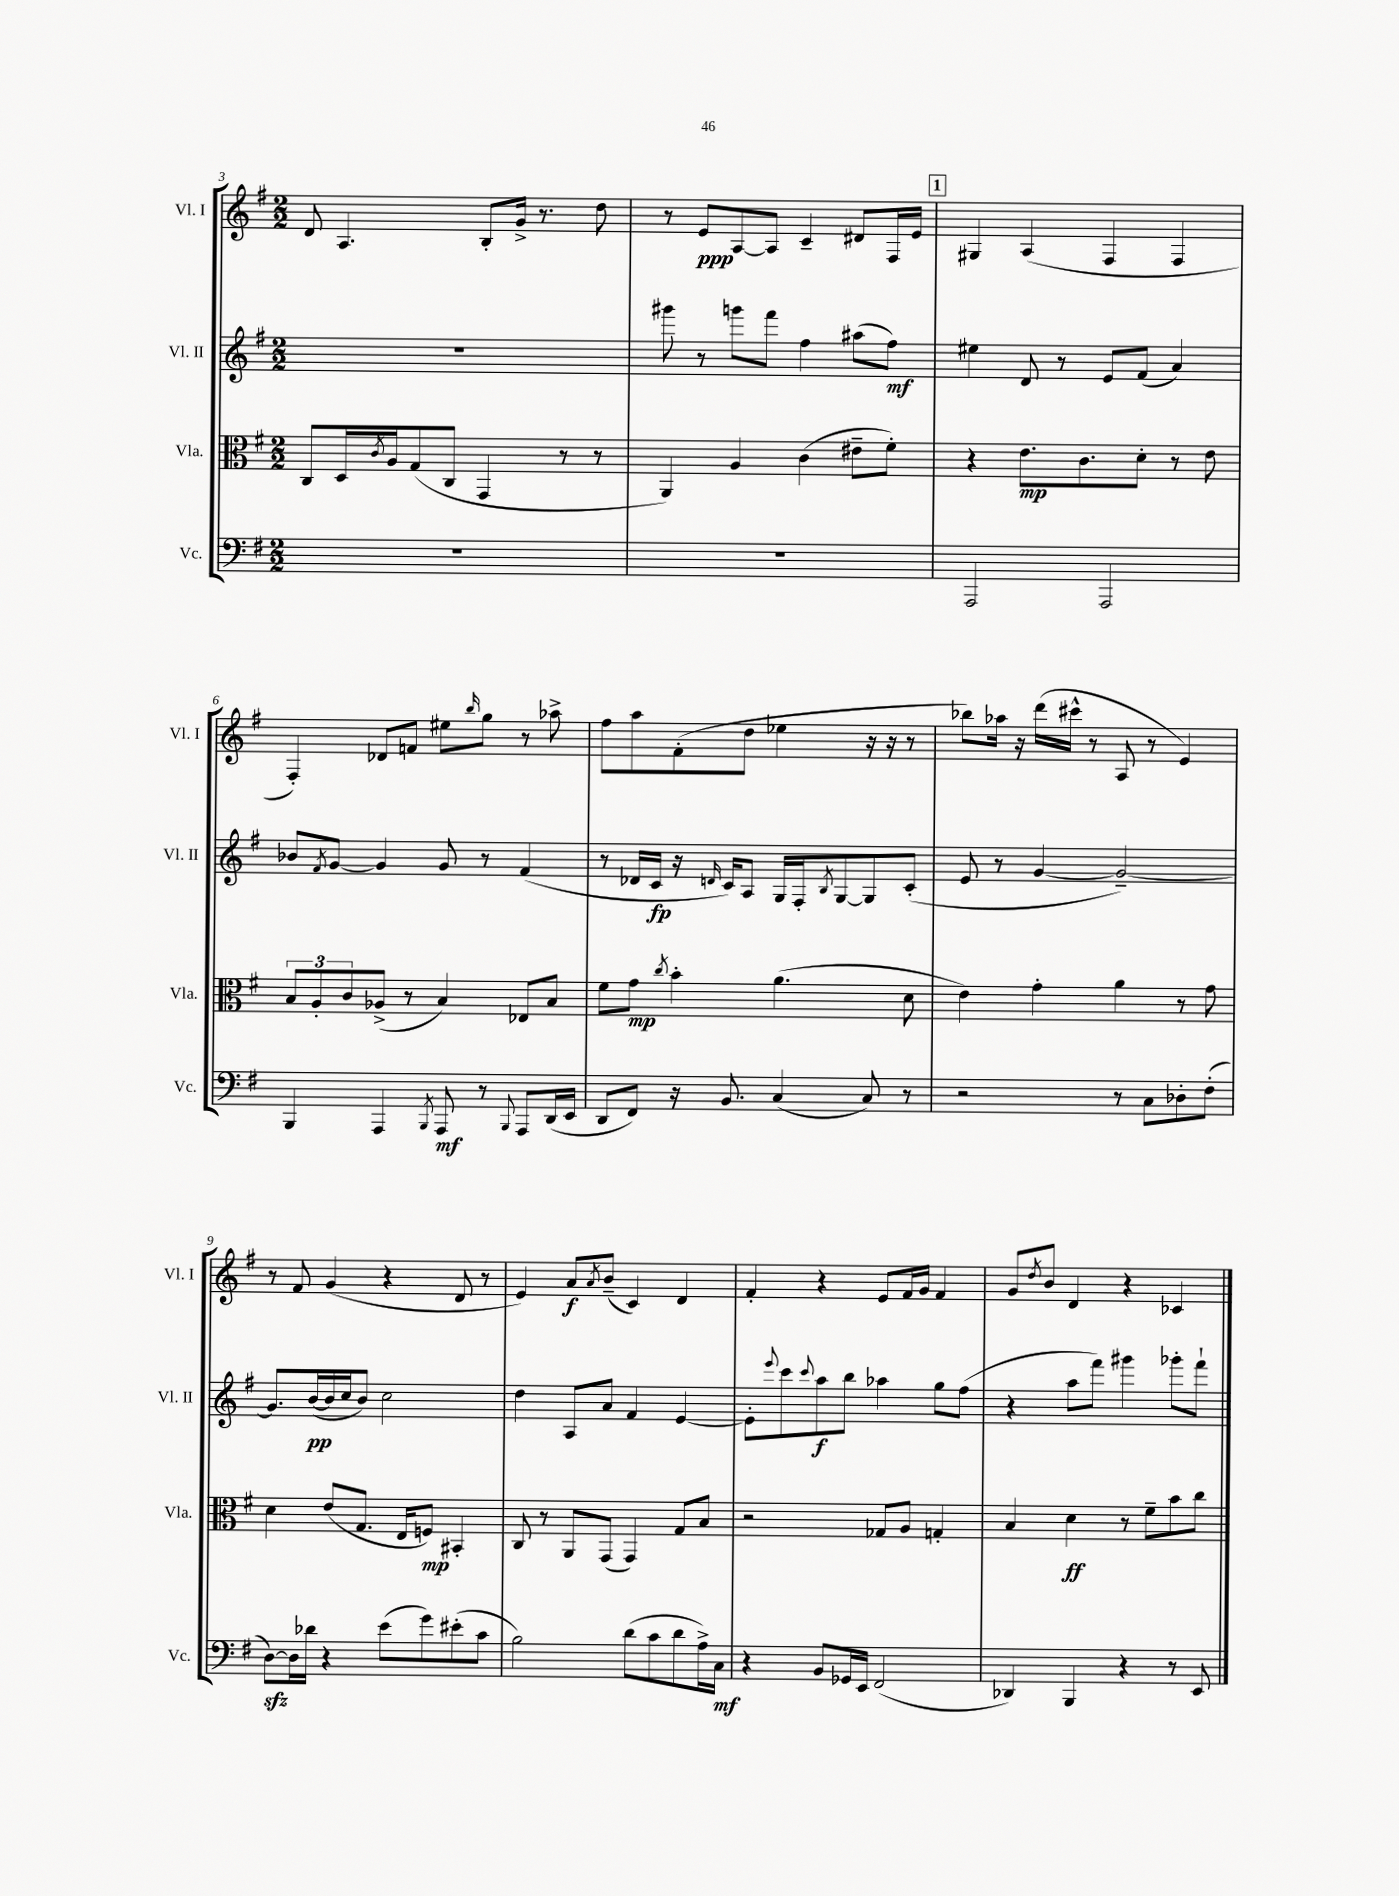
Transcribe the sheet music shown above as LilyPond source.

<<
\new StaffGroup <<
\new Staff = "s0" \with { instrumentName = "Vl. I" shortInstrumentName = "Vl. I" } {
    \clef treble \key g \major \numericTimeSignature \time 2/2
    d'8 a4. b8-. g'16-> r8. d''8 |
    r8 e'8\ppp a8~ a8 c'4-- dis'8 fis16 e'16 |
    \mark \markup { \box "1" } gis4 a4( fis4 fis4 |
    fis4-.) des'8 f'8 eis''8 \grace { b''16 } g''8 r8 aes''8-> |
    fis''8 a''8 fis'8-.( d''8 ees''4 r16 r16 r8 |
    bes''8) aes''16 r16 d'''16( cis'''16-^ r8 a8 r8 e'4) |
    r8 fis'8 g'4( r4 d'8 r8 |
    e'4) a'8\f \acciaccatura { a'8 } b'8--( c'4) d'4 |
    fis'4-. r4 e'8 fis'16 g'16 fis'4 |
    g'8 \acciaccatura { d''8 } b'8 d'4 r4 ces'4 \bar "|." |
}
\new Staff = "s1" \with { instrumentName = "Vl. II" shortInstrumentName = "Vl. II" } {
    \clef treble \key g \major \numericTimeSignature \time 2/2
    R1 |
    gis'''8 r8 g'''8 fis'''8 fis''4 ais''8( fis''8\mf) |
    \mark \markup { \box "1" } eis''4 d'8 r8 e'8 fis'8( a'4) |
    bes'8 \acciaccatura { fis'8 } g'8~ g'4 g'8 r8 fis'4( |
    r8 des'16 c'16\fp r16 \grace { d'16 } c'16) a8 g16 fis16-. \acciaccatura { b8 } g8~ g8 c'8-.( |
    e'8 r8 g'4~ g'2~--) |
    g'8. b'16~\pp( b'16 c''16 b'8) c''2 |
    d''4 a8 a'8 fis'4 e'4~ |
    e'8-. \appoggiatura { e'''8 } c'''8 \appoggiatura { c'''8 } a''8\f b''8 aes''4 g''8 fis''8( |
    r4 a''8 fis'''8) gis'''4 ges'''8-. fis'''8-! \bar "|." |
}
\new Staff = "s2" \with { instrumentName = "Vla." shortInstrumentName = "Vla." } {
    \clef alto \key g \major \numericTimeSignature \time 2/2
    c8 d16 \acciaccatura { c'8 } a16 g8( c8 g,4 r8 r8 |
    a,4) a4 c'4( eis'8-- fis'8-.) |
    \mark \markup { \box "1" } r4 e'8.\mp c'8. d'8-. r8 e'8 |
    \tuplet 3/2 { b8 a8-. c'8 } aes8->( r8 b4) ees8 b8 |
    fis'8 g'8\mp \acciaccatura { c''8 } b'4-. a'4.( d'8 |
    e'4) g'4-. a'4 r8 g'8 |
    d'4 e'8( g8. e16 f8\mp) bis,4-. |
    c8 r8 a,8 g,8( g,4) g8 b8 |
    r2 ges8 a8 g4-. |
    b4 d'4\ff r8 fis'8-- b'8 c''8 \bar "|." |
}
\new Staff = "s3" \with { instrumentName = "Vc." shortInstrumentName = "Vc." } {
    \clef bass \key g \major \numericTimeSignature \time 2/2
    R1 |
    R1 |
    \mark \markup { \box "1" } a,,2 a,,2 |
    b,,4 a,,4 \acciaccatura { b,,8 } a,,8\mf r8 \appoggiatura { b,,8 } a,,8 d,16( e,16 |
    d,8 fis,8) r16 b,8. c4( c8) r8 |
    r2 r8 c8 des8-. fis8-.( |
    d8~\sfz) d16 des'16 r4 e'8( g'8) eis'8-.( c'8 |
    b2) d'8( c'8 d'8 a16->) c16\mf |
    r4 b,8 ges,16 e,16 fis,2( |
    des,4) b,,4 r4 r8 e,8 \bar "|." |
}
>>
>>
\layout { \context { \Score currentBarNumber = #3 } }
